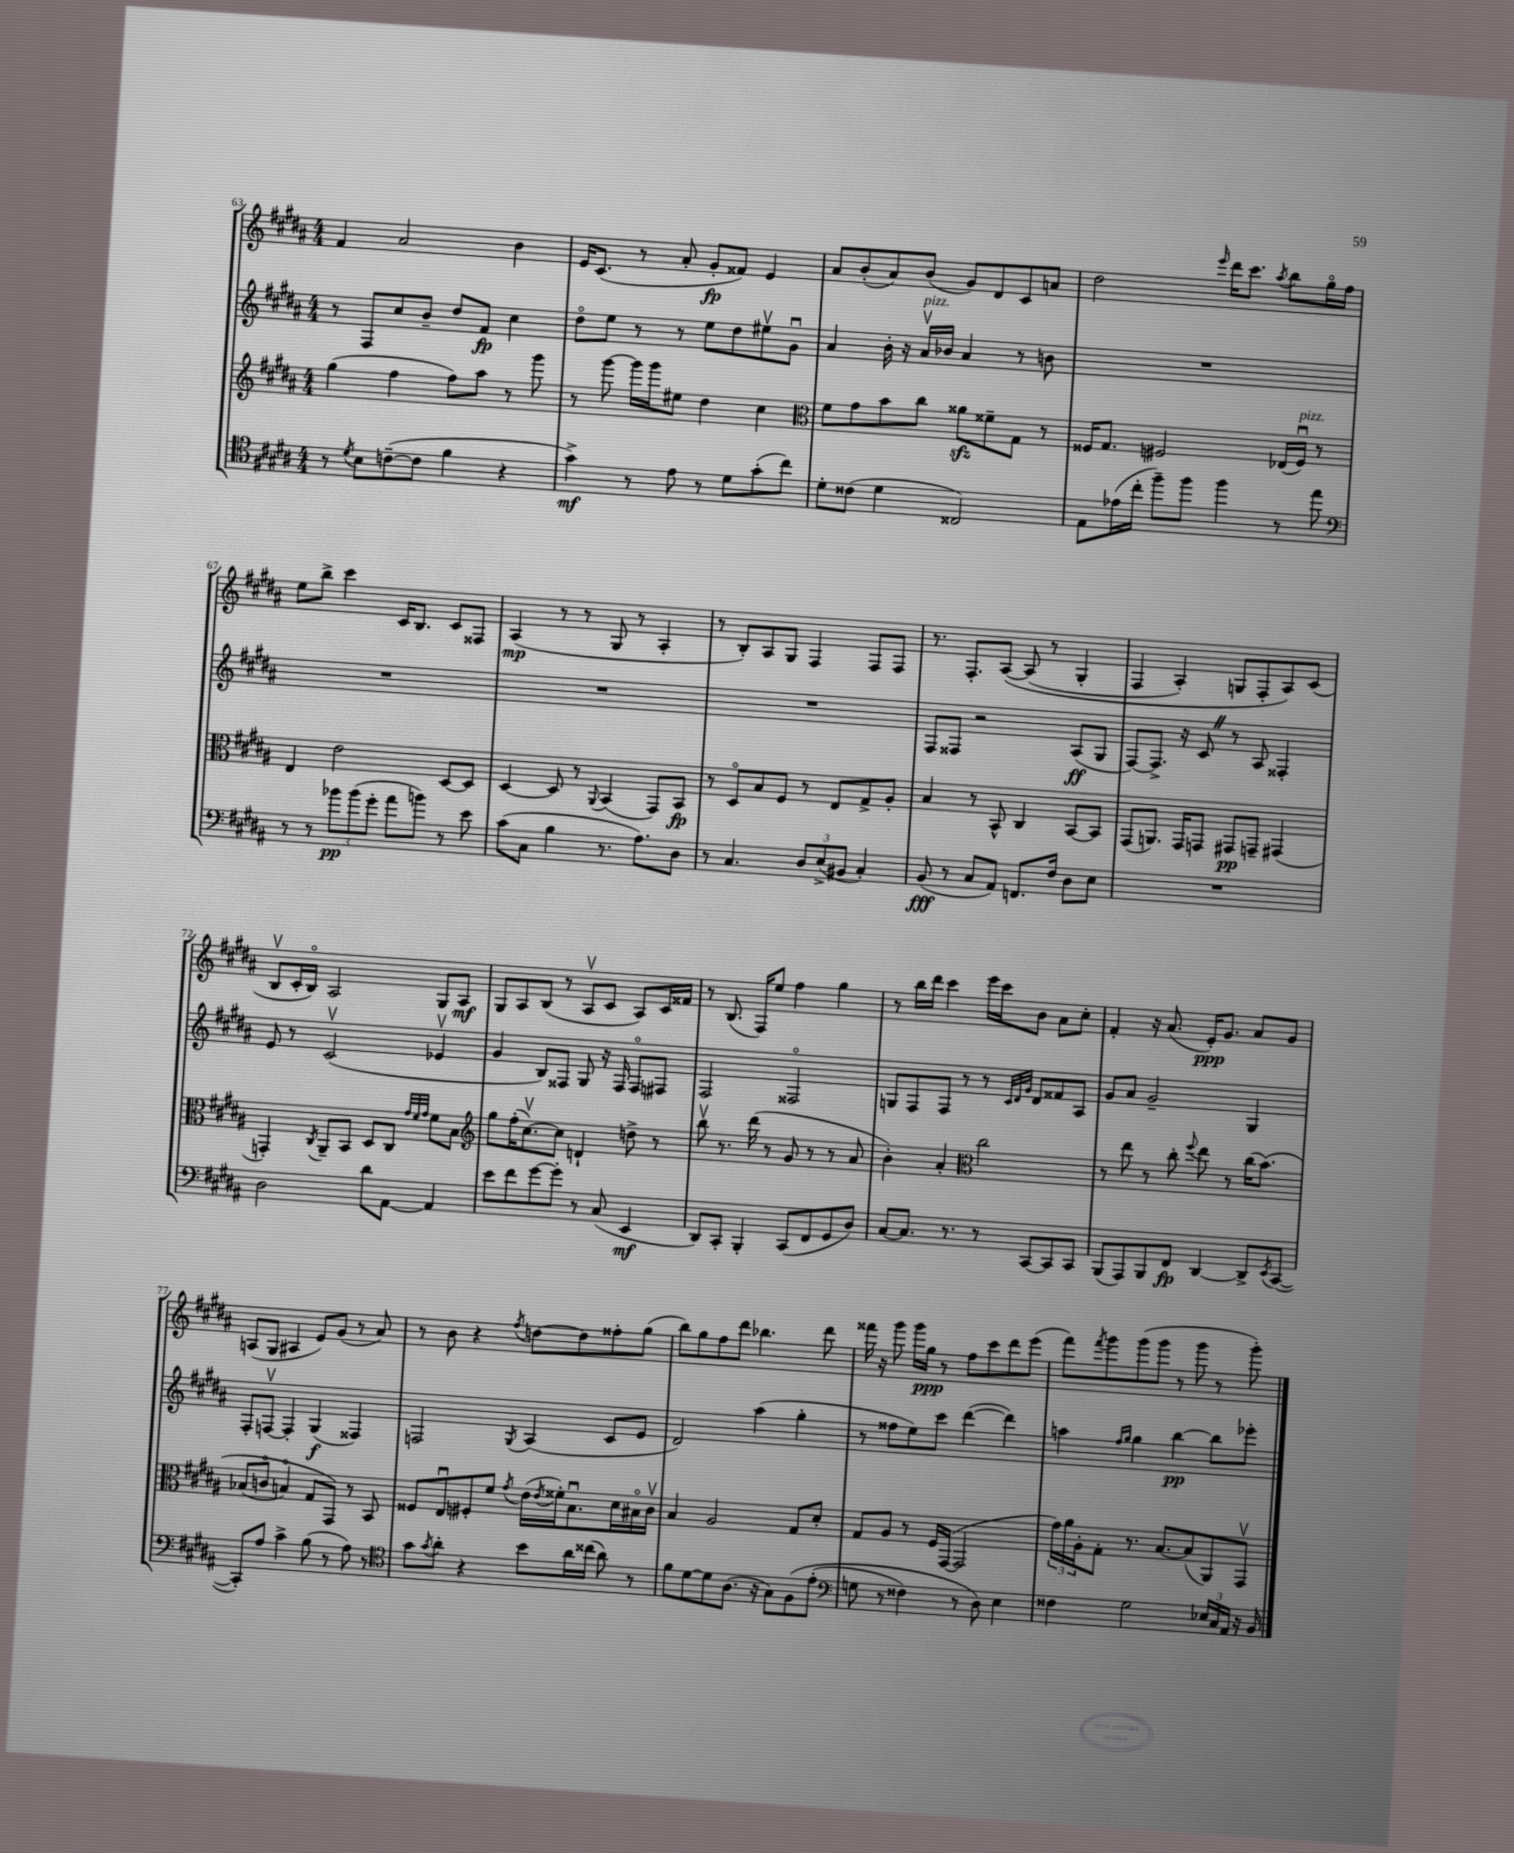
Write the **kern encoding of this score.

**kern	**kern	**kern	**kern
*staff4	*staff3	*staff2	*staff1
*clefC4	*clefG2	*clefG2	*clefG2
*k[f#c#g#d#a#]	*k[f#c#g#d#a#]	*k[f#c#g#d#a#]	*k[f#c#g#d#a#]
*M4/4	*M4/4	*M4/4	*M4/4
8r	(4gg#\	8r	4f#/
8qd#/	.	.	.
8B\L	.	8F#/L	.
([8c~\	4ff#\	8cc#/	2a#/
8c\]J	.	8b~/J	.
4f#\	8ff#\L)	8dd#/L	.
.	8aa#\J	8f#/J	.
4r	8r	4cc#\	4b\
.	8ggg#\	.	.
=	=	=	=
4g#^\)	8r	8dd#o\L	16e/LK
.	.	.	(8.c#/J
.	[8ggg#\	8ee\J	.
8r	16ggg#\]LL	8r	8r
.	16ggg#\J	.	.
8e\	8ee#\J	8r	8a#'/
8r	4dd#\	8ee\L	8g#'/L
8d#\L	.	8dd#\	8f##/J)
(8g#'\	4cc#\	8ee#v\	4e/
8cc#\J)	.	8g#u\J	.
=	=	=	=
*	*clefC3	*	*
8d#'\L	8f#\L	4a#/	8a#/L
(8c##\J	8g#\	.	(8b'/
4d#\	8b\	16b'\	8a#/)
.	.	16r	.
.	8cc#\J	16a#v/LL	(8b/J
.	.	16b-/JJ	.
2C##/)	8a##\L	4a#/	8g#/L)
.	8f##~\	.	8d#/
.	8G#\J	8r	8c#/
.	8r	8b\	8a/J
=	=	=	=
8E\L	16F##/LK	1r	2dd#\
.	8.G#/J	.	.
(16e-\L	.	.	.
16cc#'\JJ	.	.	.
8ff#~\L)	2F#/	.	.
8ff#\J	.	.	.
.	.	.	16qqeee/
4ff#\	.	.	16ddd#\LK
.	.	.	8.ccc#\J
.	.	.	8qaa#/
8r	(16E-/LL	.	8bb\L
.	16F#u/JJ)	.	.
8ee\	8r	.	16gg#o\L
.	.	.	16ff#\JJ
=	=	=	=
*clefF4	*	*	*
8r	4E/	1r	8ee\L
8r	.	.	8bb^\J
12b-\L	2e\	.	4ccc#\
(12b-\	.	.	.
12g#'\J	.	.	.
8a#\L	.	.	16c#/LK
.	.	.	8.B/J
8b\J)	.	.	.
8r	[8D#/L	.	8c#/L
8e\	8D#/]J	.	8F##/J
=	=	=	=
(8c#\L	[4D#/	1r	(4A#/
8C#\J	.	.	.
4B\	8D#/]	.	8r
.	8r	.	8r
.	8qqAA#/	.	.
8.r	(4BB/	.	8G#/
.	.	.	8r
8.A#\L)	.	.	.
.	8GG#/L)	.	4A#'/
8D#\J	8BB/J	.	.
=	=	=	=
8r	8r	1r	8r
4.C#/	8D#o/L	.	8B'/L)
.	8B/	.	8A#/
.	8F#/J	.	8G#/J
12D#/L	8r	.	4F#/
(12E^/	.	.	.
.	8E/L	.	.
12BB#/J	.	.	.
4C#'/)	8G#^/	.	8F#/L
.	8A#'/J	.	8F#/J
=	=	=	=
(8BB/	4B/	8F#/L	8.r
8r	.	8F##/J	.
.	.	.	8.F#'/L
8C#/L	8r	2r	.
8AA#/J)	8BB^^/	.	&([8A#/J
8.FF/L	4C#/	.	(8A#/]
.	.	.	8r
16F#/Jk	.	.	.
8D#\L	[8BB/L	(8A#/L	4G#'/
8E\J	8BB/]J	8G#/J	.
=	=	=	=
1r	(8GG#/L	[8F#/L)	4F#/
.	8.AA/J)	8.F#^/]J	.
.	.	.	4A#'/)
.	16GG#/LK	16r	.
.	8GG/J	8c#/	.
.	8GG#/L	8r	8G/L
.	8GG~/J	8A#/	8F#'/
.	(4GG#/	4F##'/	8A#/&)
.	.	.	(8c#/J
=	=	=	=
2D#\	4GG'/)	8e/	8Bv/L
.	.	8r	16c#'/L
.	.	.	16Bo/JJ)
.	8qC#/	.	.
.	8AA#~/L	(2c#v/	2A#/
.	8BB/J	.	.
8d#\L	8D#/L	.	.
[8AA#\J	8C#/J	.	.
.	32qqg#/LLL	.	.
.	32qqf#/	.	.
.	32qqg#/JJJ	.	.
4AA#/]	8f#\L	4e-v/	8G#/L
.	8B\J	.	8A#/J
=	=	=	=
*	*clefG2	*	*
8e\L	8gg#\L	4g#/	8G#/L
8f#\	(16ff#'\K	.	8A#/
.	[8.cc#v\)	.	.
[8g#\	.	8B/L)	(8B/J
8g#'\]J	8cc#\]J	8F##/J	8r
8r	4d`/	8G#/	8A#v/L
(8C#/	.	16r	8c#/J
.	.	16F##/	.
4EE/	8dd^\	8F##o/L	8A#/L)
.	8r	8F#/J	16c#/L
.	.	.	16f##/JJ
=	=	=	=
8DD#/L)	8bbv\	2F#/	8r
8CC#'/J	8.r	.	(8.B/
4BBB'/	.	.	.
.	(16ddd#\	.	16F#/LK)
.	8r	.	8ee/J
(8CC#/L	8g#/	2F##o/	4ff#\
8FF#/	8r	.	.
8GG#/	8r	.	4gg#\
8D#/J)	8a#/	.	.
=	=	=	=
[8C#/L	4b'\)	8G/L	8r
8.C#/]J	.	8F#/	16bb\LL
.	.	.	16ddd#\JJ
.	4a#'/	8F#/J	4ccc#\
8.r	.	.	.
.	.	8r	.
*	*clefC3	*	*
8r	2cc#\	8r	16eee\LL
.	.	.	16ccc#\J
.	.	32qqc#/LLL	.
.	.	32qqd#/	.
.	.	32qqg#/JJJ	.
[8CC#/L	.	8d#/L	8b\J
8CC#/]	.	8f##/	8a#\L
8CC#/J	.	8A#/J	8cc#'\J
=	=	=	=
(8BBB/L	8r	8g#/L	4f#'/
8AAA#/)	8ee\	8a#/J	.
8BBB/	8r	2g#~/	16r
.	.	.	(8.a#/
8FF#/J	8cc#'\	.	.
.	8qqff#/	.	.
[4DD#/	8ee\	.	16e'/LK)
.	.	.	8.g#/J
.	8r	.	.
8DD#^/]L	(16cc#\LK	4G#/	8a#/L
.	&(8.b\J)	.	.
8qEE/	.	.	.
([8CC#/J	.	.	8g#/J
=	=	=	=
8CC#'/]L)	(8B-/L	8F#'/L	(8A/L
8A#/J	8co/J	[8Fv/J	8G#/J
4c#^\	4Bo/)	4F'/]	4A#/
(8B\	8G#/L	(4G#/	8e/L)
8r	8GG#/J&)	.	(8g#/J
8A#\)	8r	4F##/)	8r
8r	8BB/	.	8a#/)
=	=	=	=
*clefC4	*	*	*
8g#\L	8F##/L	2F/	8r
8qg#/	.	.	.
8a#'\J	8Eu/	.	8b\
4r	8F#'/	.	4r
.	8f#/J	.	.
.	8qg#/	8qG#/	8qff#/
8b\L	(16e\LL	(4A#/	[8dd\L
.	8qe/	.	.
.	16f##'\J)	.	.
16a#\L	8.Bu\	.	8dd\]
(16cc##\JJ	.	.	.
8a#\)	.	8c#/L	8ff##'\
.	16d#\L	.	.
8r	16B#o\	8e/J	(8gg#\J
.	16c#v\JJ	.	.
=	=	=	=
8f#\L	4B/	2d#/)	8bb\L)
[8d#\	.	.	8gg#\
8d#\]	2A#/	.	8ff#\
(8.A#\J	.	.	8ddd#\J
.	.	(4aa#\	4.bb-\
16r	.	.	.
8G#\L)	.	.	.
&(8F#\	8G#/L	4gg#'\	.
(8e'\J	8d#'/J	.	8ddd#\
=	=	=	=
*clefF4	*	*	*
8G\	8G#/L	8r	16fff##\
.	.	.	16r
8r	8A#/J	8ff##\L	8ggg#\
4F##\)	8r	8ee\)	16ggg#\LL
.	.	.	16gg#\JJ
.	16F#/LL	8ccc#\J	8r
.	([16GG#/JJ	.	.
8r	2GG#/]	([4ddd#\	8ff#\L
8D#\&)	.	.	8ccc#\
4E\	.	4ddd#\])	8ddd#\
.	.	.	(8eee\J
=	=	=	=
4F##\	24g#\LL)	4aa\	8fff#\L)
.	24a#\	.	.
.	24A#'\J	.	.
.	.	.	8qfff#/
.	8G#'\J	.	8ggg#\
.	.	16qqff#/LL	.
.	.	16qqgg#/JJ	.
2G#\	8.r	4gg#\	(8ggg#\
.	.	.	8ggg#\J
.	[8.B/L	.	.
.	.	[4bb\	8r
.	(8B/]	.	8ggg#\
24E-/LL	8AA#/)	8bb\]L	8r
24C#/	.	.	.
24AA#/JJ	.	.	.
16r	8GG#v/J	8eee-'\J	8ggg#'\)
16BB/	.	.	.
==	==	==	==
*-	*-	*-	*-
